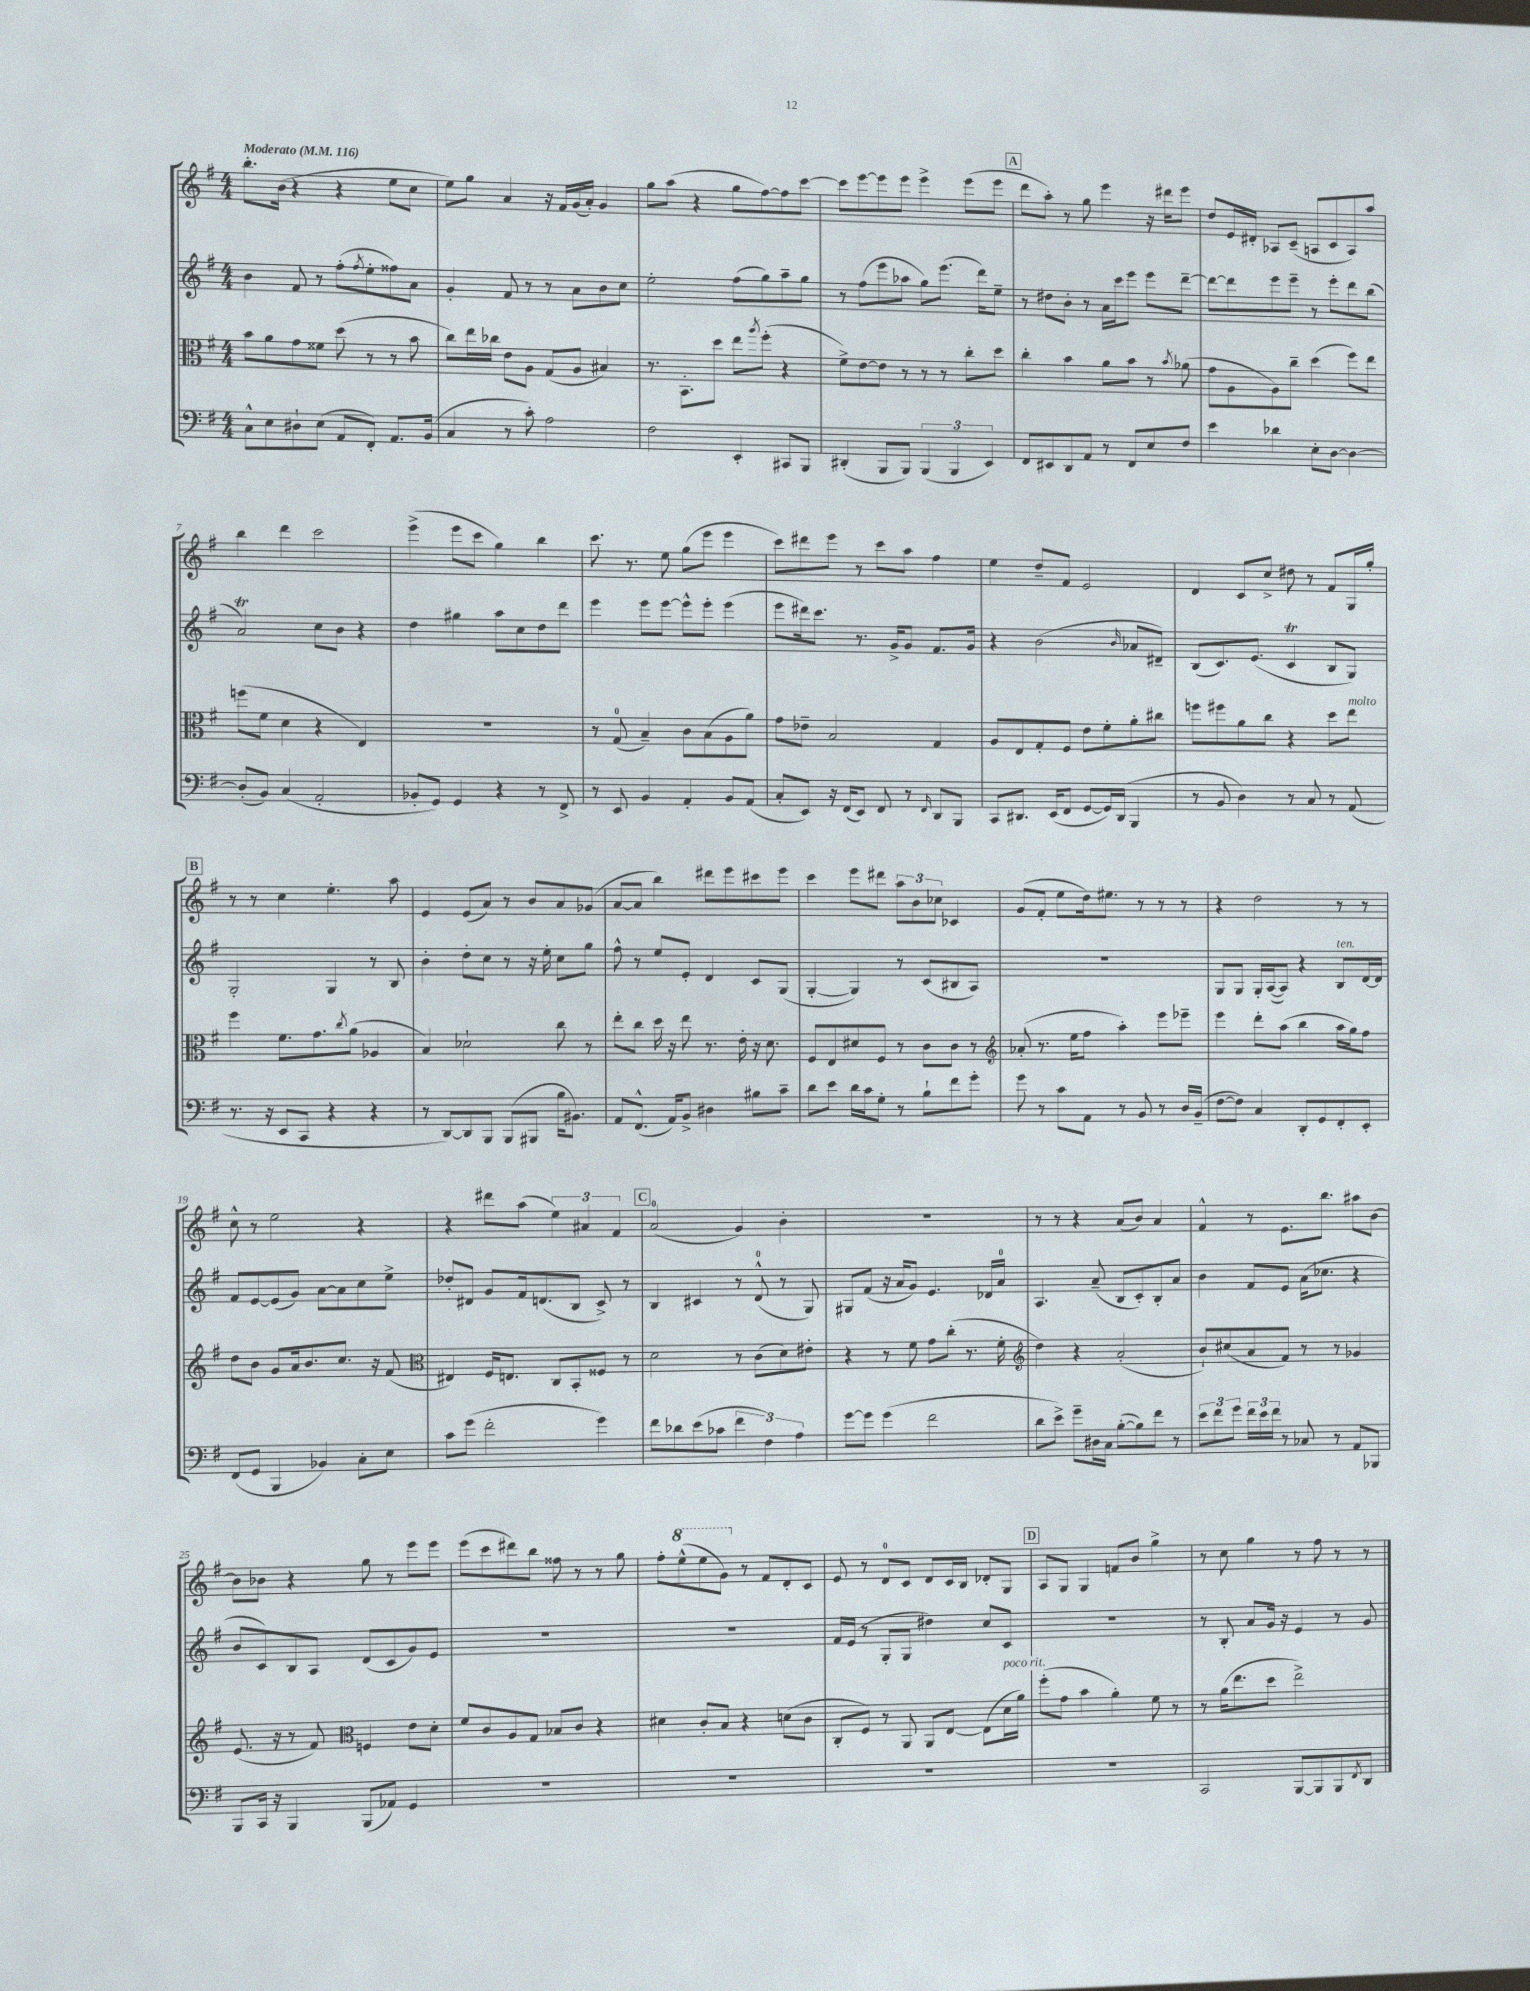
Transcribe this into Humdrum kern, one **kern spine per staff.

**kern	**kern	**kern	**kern
*part4	*part3	*part2	*part1
*staff4	*staff3	*staff2	*staff1
*clefF4	*clefC3	*clefG2	*clefG2
*k[f#]	*k[f#]	*k[f#]	*k[f#]
*M4/4	*M4/4	*M4/4	*M4/4
*MM116	*MM116	*MM116	*MM116
=1	=1	=1	=1
!	!	!	!LO:TX:a:B:t=Moderato
8C^^\L	8b\L	4b\	8.bb'\L
8E\	8a\	.	.
.	.	.	(16b\Jk
8D#X`\	8g\	8f#/	4r
(8E\J	8f##X\J	8r	.
8AA/L	(8dd\	(8ff#'\L	4r
.	.	8qff#/	.
8FF#'/J)	8r	8ee'\	.
8.AA/L	8r	8ff##X\)	8ee\L
.	8b\	8a\J	8cc\J
(16BB/Jk	.	.	.
=2	=2	=2	=2
4C/	8cc\L)	4g'/	8ee\L)
.	16ee\L	.	8gg\J
.	16cc-X\JJ	.	.
8r	8e\L	8f#/	4a/
8c'\)	8A\J	8r	.
2A\	(8G/L	8r	16r
.	.	.	16f#/LL
.	8A/J	8a\L	(16g/
.	.	.	16a'/JJ)
.	4B#X/)	8b\	4g/
.	.	8cc\J	.
=3	=3	=3	=3
2F#\	8.r	2ee'\	8gg\L
.	.	.	(8aa\J
.	8.BB'\L	.	.
.	.	.	4r
.	8dd\J	.	.
4EE'/	8ee\L	(8ff#\L	8gg\L
.	8qaa/	.	.
.	(8ff#'\J	8gg\)	[8ff#\)
8CC#X/L	4r	8aa~\	8ff#\]
8BBB/J	.	8gg\J	[8ccc\J
=4	=4	=4	=4
(4DD#X'/	8f#^\L)	8r	8ccc\L]
.	[8e\	(8ff#\L	[8eee\
8BBB/L	8e\J]	8eee\	8eee\]
8BBB/J)	8r	8aa-X\J	8eee\J
(6BBB/	8r	8gg\L)	4eee^\
.	8r	(8.eee\J	.
6BBB/	.	.	.
.	8cc'\L	.	(8eee\L
.	.	16ddd\KL)	.
6EE/)	.	.	.
.	8dd\J	8ee~\J	8eee\J
!!LO:REH:place=s1:t=A
=5	=5	=5	=5
8FF#/L	4cc'\	8r	8ddd\L
8EE#X/	.	8dd#X\L	8aa'\J)
8DD/	4b\	8b'\J	8r
8AA/J	.	8r	8gg\
8r	8a\L	16a\LL	4eee\
.	.	16ccc\J	.
8FF#/L	8b\J	8eee\J	.
8E/	8r	8eee\L	16r
.	.	.	16ddd#X\KL
.	8qb/	.	.
8F#/J	(8a-X\	[8ddd~\J	8eee\J
=6	=6	=6	=6
4e\	8g\L	8ddd\L_	8dd/L
.	8A\	8ddd\]	16e/L
.	.	.	16d#X'/JJ
4d-X\	8A\)	8eee\	8A-X/L
.	8cc~\J	8eee~\J	(8c~/J
8E'\L	(4dd\	8r	8An/L
[8D\J	.	8eee'\L	8c/
4D\_	8ff#\L)	8ddd\	8A/)
.	8ee\J	(8bb\J	8aa/J
!!LO:LB:g=z
=7	=7	=7	=7
(8D'/L]	(8ffn\L	2aT/)	4bb\
8BB/J)	8f#\J	.	.
(4C/	4d\	.	4ddd\
2AA'/	4r	8cc\L	2ccc\
.	.	8b\J	.
.	4E/)	4r	.
=8	=8	=8	=8
8BB-X'/L	1r	4dd\	(4eee^\
8GG/J)	.	.	.
4GG/	.	4gg#X\	8eee\L
.	.	.	8ccc\J
4r	.	8aa\L	4gg\)
.	.	8cc\	.
8r	.	8dd\	4bb\
8FF#^/	.	8ddd\J	.
=9	=9	=9	=9
8r	8r	4eee\	8.ccc\
8EE/	(8G/	.	.
.	.	.	8.r
4BB/	4B~/)	8eee\L	.
.	.	[8eee\J	8ee\
4AA'/	8c\L	8eee^^\L]	(8gg\L
.	(8B\	8eee'\J	8eee\J
8BB/L	8A\	(4eee\	4eee\
(8AA/J	8a\J)	.	.
=10	=10	=10	=10
8C'/L	8g\L	8eee\L	8ccc\L)
8EE/J)	8e-X~\J	16ddd#X\k)	8ddd#X\
.	.	8.ccc\J	.
16r	2B/	.	8eee\J
(16FF#/KL	.	.	.
8EE/J)	.	8.r	8r
8FF#/	.	.	8ccc\L
.	.	16g^/KL	.
8r	.	8g/J	8aa\J
16qqFF#/	.	.	.
8DD/L	4G/	8.f#/L	4ff#\
8BBB/J	.	.	.
.	.	16g/Jk	.
=11	=11	=11	=11
8CC/L	8A/L	4r	4ee\
8.DD#X/J	8E/	.	.
.	8G'/	(2b\	8dd~/L
(16EE/KL	.	.	.
8FF#/J	8F#/J	.	8f#/J
[8GG/L	8e\L	.	2e/
16GG/L])	8f#'\	.	.
(16DD#/JJ	.	.	.
.	.	16qqb/	.
4BBB/	8a'\	8a-X/L	.
.	8cc#X\J	8d#X~/J)	.
=12	=12	=12	=12
8r	8ffn\L	(8B/L	4d/
8BB/	8ff#X\	8.c/)	.
4D\)	8a\	.	8c/L
.	.	(8.e/J	.
.	8cc\J	.	8cc^/J
8r	4r	4cT/	8dd#X\
8C/	.	.	8r
8r	8dd\L	8B/L	8f#/L
!	!LO:TX:a:i:t=molto	!	!
(8AA/	8ee\J	8G/J)	16G/L
.	.	.	16gg'/JJ
!!LO:LB:g=z
!!LO:REH:place=s1:t=B
=13	=13	=13	=13
8.r	4ff#\	2G'/	8r
.	.	.	8r
16r	.	.	.
8EE/L	8.f#\L	.	4cc\
8CC/J	.	.	.
.	8.g\	.	.
4r	.	4G/	4.ee'\
.	8qcc/	.	.
.	(8a\J	.	.
4r	4A-X/	8r	.
.	.	8B/	8aa\
=14	=14	=14	=14
8r	4B/)	4b'\	4e/
[8DD/L)	.	.	.
8DD/]	2d-X`\	8dd'\L	(8e/L
8BBB/J	.	8cc\J	8a/J)
(8BBB/L	.	8r	8r
8BBB#X/J	.	16r	8b/L
.	.	16ee'\	.
16B\KL	8cc\	8cc\L	8a/
8.BB#X\J)	.	.	.
.	8r	8gg\J	(8g-X/J
=15	=15	=15	=15
8AA/L	8ee'\L	8ff#^^\	[8a/L
(8.FF#^^/J	8cc\J	8r	8a/J]
.	16dd\	8ee/L	4bb\)
16AA/KL)	16r	.	.
8BB^/J	8ee\	8e'/J	.
4D#X\	8.r	4d/	8ddd#X\L
.	.	.	8eee\
.	16e'\	.	.
8B#X\L	16r	8c/L	8ccc#X\
.	8.d\	.	.
8c~\J	.	(8G/J	8eee\J
=16	=16	=16	=16
8d\L	8F#/L	[4G'/	4ccc\
8e\J	8E/	.	.
16d\LL	8d#X/	4G/])	8eee\L
16c\J	.	.	.
8G'\J	8F#/J	.	8ddd#X\J
8r	8r	8r	12aa\L
.	.	.	12b\
8B`\L	8c\L	(8c/L	.
.	.	.	12cc-X\J
8f#\	8c\J	8B#X/	4c-X/
8g'\J	8r	8A/J)	.
=17	=17	=17	=17
*	*clefG2	*	*
8g\	(8a-X'/	1r	(8g/L
8r	8.r	.	8f#'/J
8c\L	.	.	8ee\L
.	16ee\KL	.	.
8AA\J	8ff#\J	.	16dd\k)
.	.	.	8.ee#X\J
8r	4aa'\)	.	.
8BB/	.	.	8r
8r	8eee\L	.	8r
16D/LL	8eee-X~\J	.	8r
(16BB~/JJ	.	.	.
=18	=18	=18	=18
[8F#\L	4eee\	8G/L	4r
8F#\J])	.	8G/J	.
4C/	8ddd'\L	16G'/LL	2dd\
.	.	([16A/J	.
.	(8aa\J	8A/J])	.
8DD'/L	4bb\	4r	.
8GG/	.	.	.
!	!	!LO:TX:a:i:t=ten.	!
8FF#'/	16aa\LL	8B/L	8r
.	16gg\J)	.	.
8EE'/J	8ff#\J	[16d/L	8r
.	.	16d/JJ]	.
!!LO:LB:g=z
=19	=19	=19	=19
(8FF#/L	8dd\L	8f#/L	8cc^^\
8GG/J	8b\J	[8e/	8r
4BBB/	8g/L	(8e/]	2ee\
.	16a/k	8g/J)	.
.	8.b/	.	.
4BB-X/)	.	[8a\L	.
.	8.cc/J	8a\]	.
8C'\L	.	8cc\	4r
.	16r	.	.
8E\J	(8f#/	8ee^\J	.
=20	=20	=20	=20
*	*clefC3	*	*
8c\L	4E#X/)	8dd-X'/L	4r
(8g\J	.	8d#X/J	.
2f#'\	16F#/KL	8g/L	8ddd#X\L
.	8.En/J	.	.
.	.	16f#/k	(8aa\J
.	.	(8.dn/	.
.	8C/L	.	6ee\)
.	8BB'/	8B/J	.
.	.	.	6a#X/
4g\)	8F##X/J	8c^/)	.
.	.	.	6f#/
.	8r	8r	.
!!LO:REH:place=s1:t=C
=21	=21	=21	=21
8f#\L	2d\	4B/	(2a/
8d-X\	.	.	.
(8e\	.	4c#X/	.
8c-X\J	.	.	.
6f#\	8r	8r	4g/)
.	(8c\L	(8d^^/	.
6F#\)	.	.	.
.	8d\)	8r	4b'\
6A\	.	.	.
.	8e#X'\J	8G/)	.
=22	=22	=22	=22
[8g\L	4r	8G#X/L	1r
8g\J]	.	(8f#/J	.
(4g\	8r	16r	.
.	.	16a/KL	.
.	8f#\	8g/J)	.
2f#\	8g\L	4.e/	.
.	(8cc'\J	.	.
.	8.r	.	.
.	.	16d-X/LL	.
.	16f#'\	16a/JJ	.
=23	=23	=23	=23
*	*clefG2	*	*
8d\L	4dd\)	4.A/	8r
8e^\J)	.	.	8r
8g~\L	4r	.	4r
16D#X\L	.	(8a~/	.
16C\JJ	.	.	.
([8B'\L	(2a'/	8B/L	(8a/L
8B\])	.	8c'/)	8b/J)
8f#\J	.	8B'/	4a/
8r	.	8a/J	.
=24	=24	=24	=24
12e\L	8b`/L)	4b\	4f#^^/
12f#\	.	.	.
.	(8cc#X/	.	.
12g\J	.	.	.
24f#\LL	8a/	8f#/L	8r
24e\	.	.	.
24f#\JJ	.	.	.
8r	8f#/J)	8e/J	8.e\L
8C-X/	8r	(16a\KL	.
.	.	8.cc-X\J	8.bb\J
8r	8r	.	.
8AA/L	4g-X/	4r	8aa#X\L
8BBB-X/J	.	.	[8b\J
!!LO:LB:g=z
=25	=25	=25	=25
8BBB/L	(8.e/	8b/L	8b\L]
16CC/Jk	.	8c/)	8b-X\J
16r	16r	.	.
4BBB/	8r	8B/	4r
.	8f#/)	8A/J	.
*	*clefC3	*	*
(8BBB/L	4Fn/	(8d/L	8gg\
8AA-X/J)	.	8c/	8r
4GG/	8e\L	8g/)	8eee\L
.	8d'\J	8e/J	8eee\J
=26	=26	=26	=26
1r	8f#/L	1r	(8eee\L
.	8c/	.	8ccc\
.	8A/	.	8ddd#X\)
.	8G/J	.	8bb\J
.	8B-X/L	.	8ff##X\
.	8c/J	.	8r
.	4r	.	8r
.	.	.	8gg\
=27	=27	=27	=27
1r	4d#X\	1r	8ff#'\L
*	*	*	*8va
.	.	.	(8eee^^\
.	8c'/L	.	8eee\
.	8B/J	.	8gg\J)
*	*	*	*X8va
.	4r	.	8r
.	.	.	8f#/L
.	(8dn\L	.	8d'/
.	8c\J	.	8c/J
=28	=28	=28	=28
1r	8C'/L	16f#/LL	8e/
.	.	(16e/JJ	.
.	8F#/J)	8r	8r
.	8r	8G'/L	8d/L
.	8AA/	8G/J	8c/J
.	8AA/L	4dd#X\)	8d/L
.	[8E/J	.	16c/L
.	.	.	16B/JJ
.	(8E\L]	8cc/L	8d-X'/L
!	!LO:TX:a:i:t=poco rit.	!	!
.	16d\L	8c/J	8G/J
.	16a\JJ)	.	.
!!LO:REH:place=s1:t=D
=29	=29	=29	=29
1r	(8ff#'\L	1r	8A/L
.	8g\J	.	8G/J
.	4b\	.	4G/
.	4a'\)	.	8fn/L
.	.	.	8b/J
.	8f#\	.	4gg^\
.	8r	.	.
=30	=30	=30	=30
2CC/	8r	8r	8r
.	(16a\KL	8B'/	8cc\
.	8.ee\	.	.
.	.	8a/L	4gg\
.	8dd\J	16g/Jk	.
.	.	16r	.
[8BBB/L	2ee^\)	4e/	8r
8BBB/]	.	.	8ff#\
8BBB/	.	8r	8r
8qFF#/	.	.	.
8DD/J	.	8g/	8r
==	==	==	==
*-	*-	*-	*-
